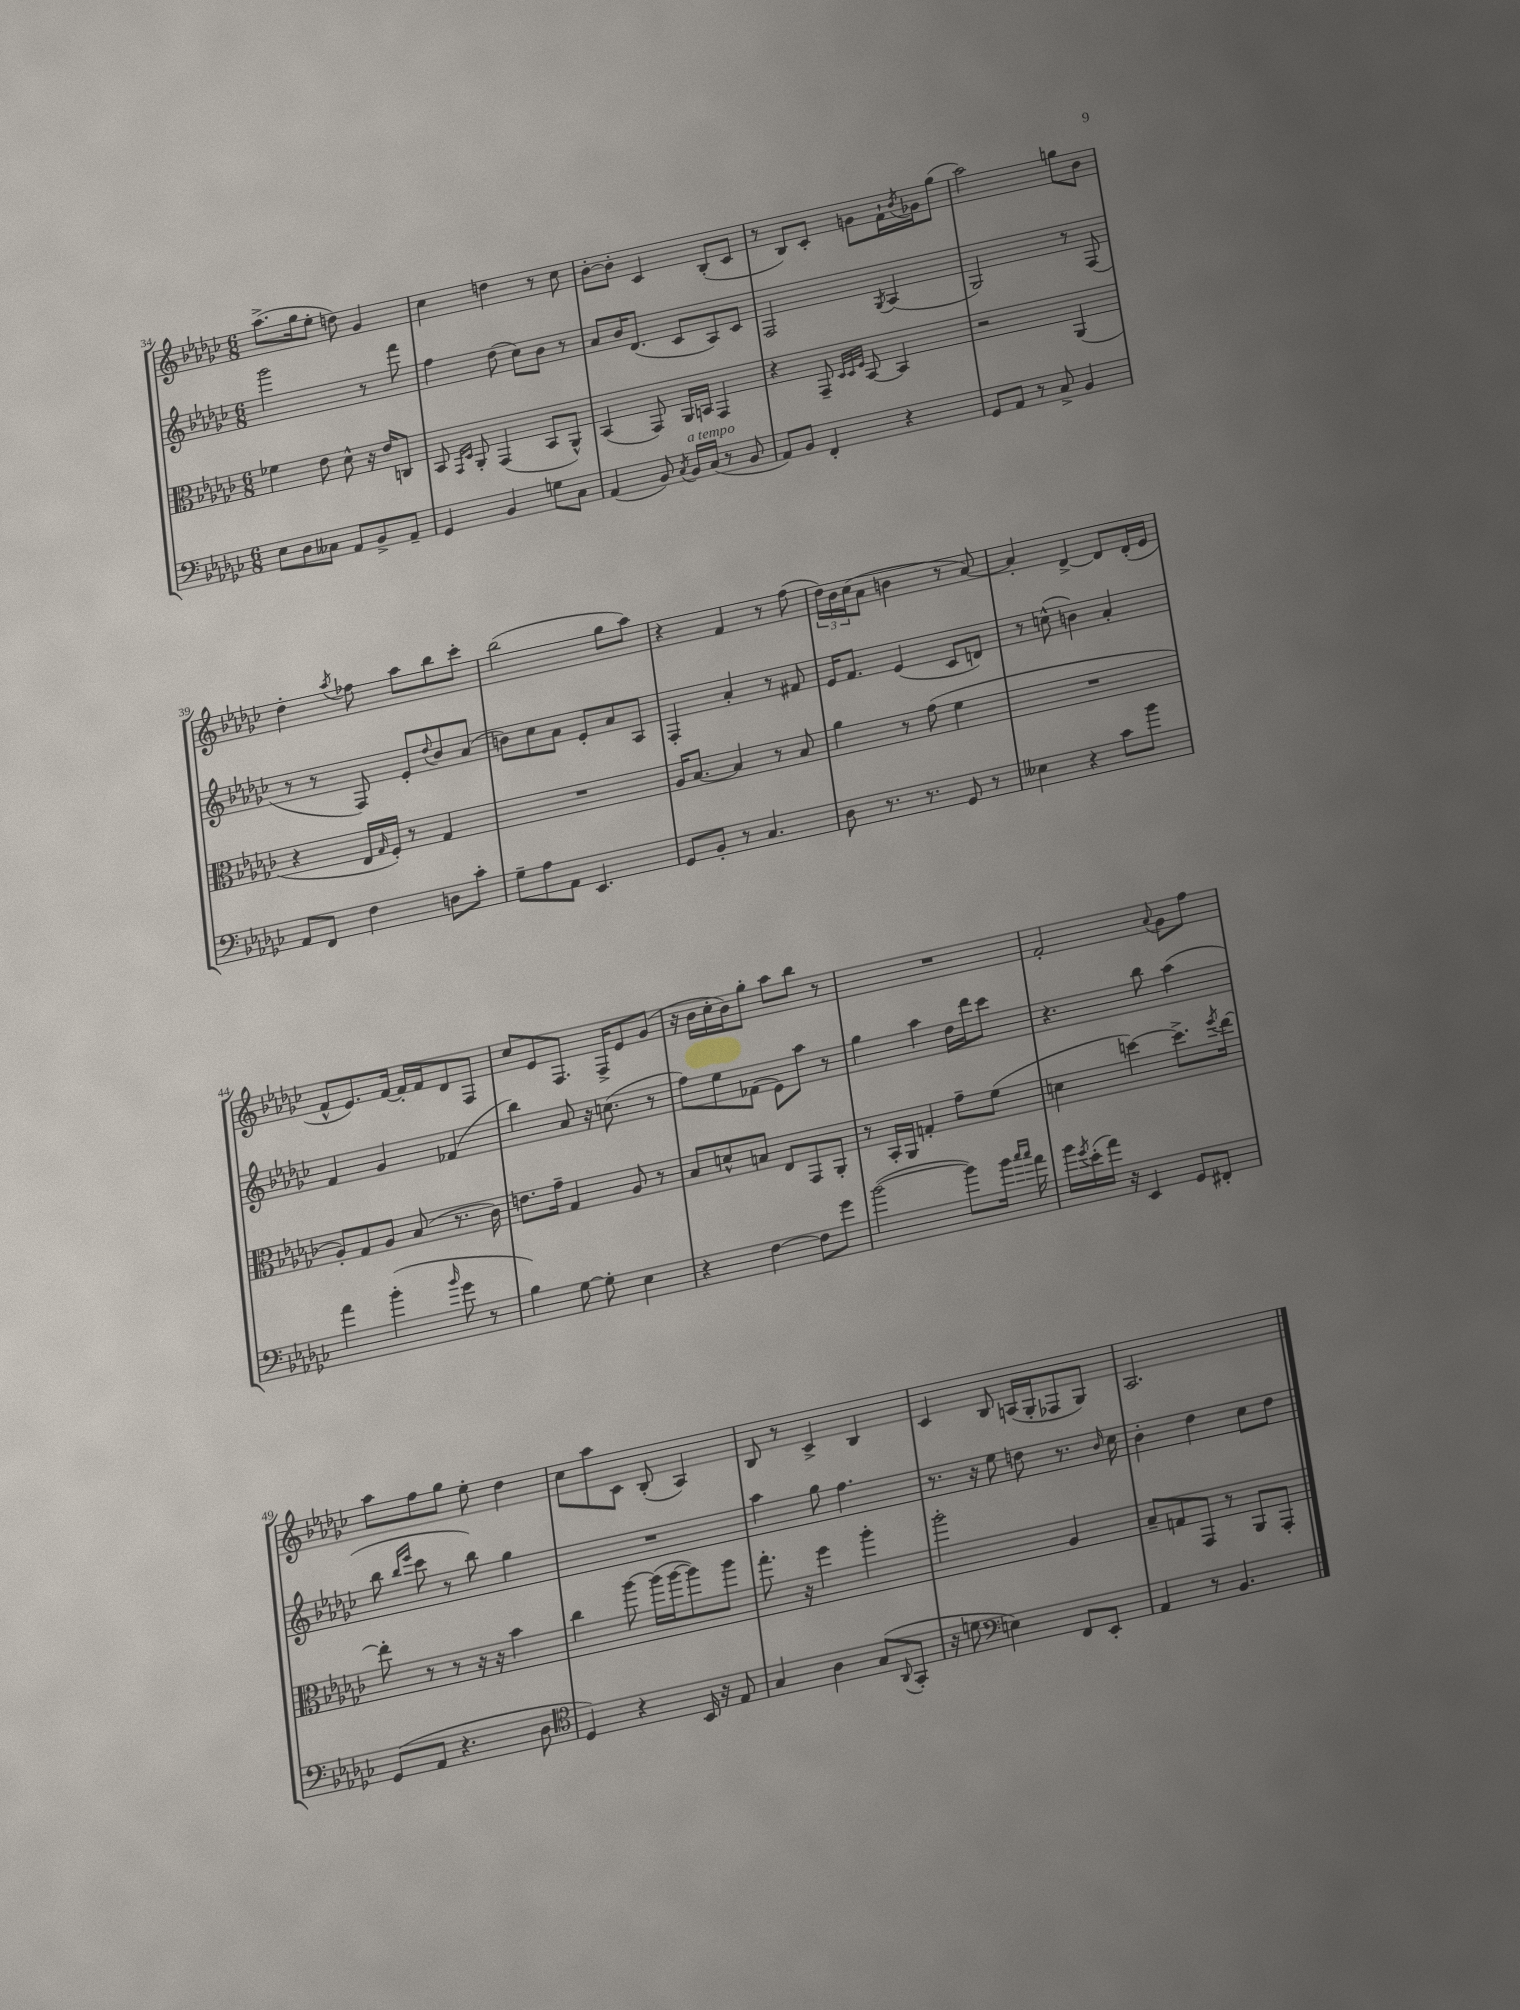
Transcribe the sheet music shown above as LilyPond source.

<<
\new StaffGroup <<
\new Staff = "s0" {
    \clef treble \key ges \major \numericTimeSignature \time 6/8
    aes''8.->( ges''16 ees''8-. d''8) ges'4 |
    ces''4 d''4 r8 ces''8 |
    bes'8~-. bes'8-. ces'4 bes8-.( ces'8 |
    r8 bes8) ces'8-. g'8 f'16-! \acciaccatura { bes'8 } ges'16 ges''8( |
    aes''2) g''8 bes'8 |
    des''4-. \acciaccatura { aes''8 } fes''8 aes''8 bes''8 ces'''8-. |
    bes''2( ges''8 aes''8) |
    r4 f'4 r8 f''8( |
    \tuplet 3/2 { des''16) bes'16 ces''16( } aes'8 b'4 r8 aes'8~) |
    aes'4-. des'4~-> des'8 des'16-.( ees'16 |
    f'8-^ ees'8.) f'16~ f'16-. f'16 des'8 f8 |
    ces''8 ees'8 f8. f16-> ees'8 ges'8( |
    r16 bes'16 ces''16-. bes'16) ges''8-. aes''8 bes''8 r8 |
    R2. |
    f'2-. \appoggiatura { aes'8 } ges'8 f''8 |
    aes''8 f''8 ges''8 ees''8-. des''4 |
    ces''8 aes''8 ces'8 bes8-.( aes4) |
    bes8 r8 ces'4-> bes4 |
    ces'4 bes8 a16( ges16-. fes8 ges8) |
    aes2. \bar "|." |
}
\new Staff = "s1" {
    \clef treble \key ges \major \numericTimeSignature \time 6/8
    ges'''2 r8 f'''8 |
    f''4 des''8( ces''8) bes'8 r8 |
    aes'8 bes'16 des'8.( ces'8 aes8) ces'8 |
    f2 \acciaccatura { ges8 } aes4( |
    ges2) r8 f8( |
    r8 r8 f8) ees'8-. \appoggiatura { des''8 } bes'8 aes'8( |
    b'8) ces''8 aes'8 ees'8-. aes'8 aes8 |
    f4-. aes'4-. r8 fis'8 |
    ees'16 f'8. ees'4( ces'8 d'8) |
    r8 c''8-^( b'4) aes'4-. |
    f'4 ges'4 fes'4( |
    bes''4) aes'8 r16 c''8.( r8 |
    f''8) ees''8 fes'8( ees'8) aes''8 r8 |
    ges''4 aes''4 des''16 des'''16 ces'''8 |
    r4. bes''8 aes''4( |
    bes''8 \grace { bes''16 ees'''16 } ces'''8 r8 bes''8) ges''4 |
    R2. |
    aes''4 ges''8 f''4. |
    r8. r16 ees''8 d''8 r8. \grace { bes'16 } ces''16 |
    bes'4-. des''4 ces''8 des''8 \bar "|." |
}
\new Staff = "s2" {
    \clef alto \key ges \major \numericTimeSignature \time 6/8
    fes'4 ees'8 des'8-^ r16 ees'16 c8 |
    bes,8 \grace { ges,16 des16 } aes,8-. ges,4( bes,8 aes,8-^) |
    bes,4( ges,8) aes,16 b,16 ges,4 |
    r4 ges,8-- \grace { des32 des32 f32 } bes,8~ bes,4 |
    r2 aes,4( |
    r4 ees16 \grace { ges16 } f16-.) r8 ges4 |
    R2. |
    aes16 bes8.~ bes4 r8 bes8 |
    aes'4 r8 ges'8( f'4 |
    R2. |
    aes8-.) ges8 aes8 bes8( r8. ces'16) |
    e'8. ges'16-- ges4 aes8 r8 |
    bes8 d'8-^ b8 ees8 ges,8 aes,8-. |
    r8 bes,16-. aes,16 g4-. ges'8-- f'8( |
    d'4 d''4~) d''8.-> \acciaccatura { f''8 } ees''16~ |
    ees''8-. r8 r8 r16 r16 bes'4 |
    ces''4 aes''8~ aes''16( aes''16~ aes''8) aes''8 |
    ges''8.-. r16 f''4 aes''4-. |
    aes''2-. aes4 |
    bes8-- g8 ges,8 r8 aes,8 ges,8-. \bar "|." |
}
\new Staff = "s3" {
    \clef bass \key ges \major \numericTimeSignature \time 6/8
    ees8 des8 ceses8 aes,8 bes,8-> aes,8-- |
    ges,4 bes,4 g8 ces8 |
    aes,4( bes,8) \acciaccatura { ces8 } bes,16^\markup { \italic "a tempo" } ces16( r8 bes,8 |
    aes,8) bes,8 f,4-. r4 |
    ges,8 aes,8 r8 ces8-> bes,4 |
    aes,8 f,8 f4 d8 ces'8-. |
    ges8-- aes8 aes,8 ees,4. |
    ges,8 bes,8-. r8 ces4. |
    des8 r8. r8. ges,8 r8 |
    eeses4 r4 ces'8 bes'8 |
    aes'4 bes'4-.( \grace { bes'16 } ges'8 r8 |
    bes4) ges8~ ges8-. ees4 |
    r4 f4~ f8 ges'8 |
    bes'2~( bes'8) bes'16 \grace { ces''16 ces''16 } aes'16 |
    bes'16 \acciaccatura { ges'8 } ees'16-.( aes'16) r16 ees,4 ges,8 fis,8-. |
    ges,8( aes,8 r4. des8 |
    \clef tenor des4) r4 bes,16 r16 ees8 |
    ges4 aes4 ges8( \appoggiatura { aes,8 } ges,8-. |
    r16 d'8. \clef bass e4) f,8 ees,8-. |
    aes,4 r8 bes,4. \bar "|." |
}
>>
>>
\layout { \context { \Score currentBarNumber = #34 } }
